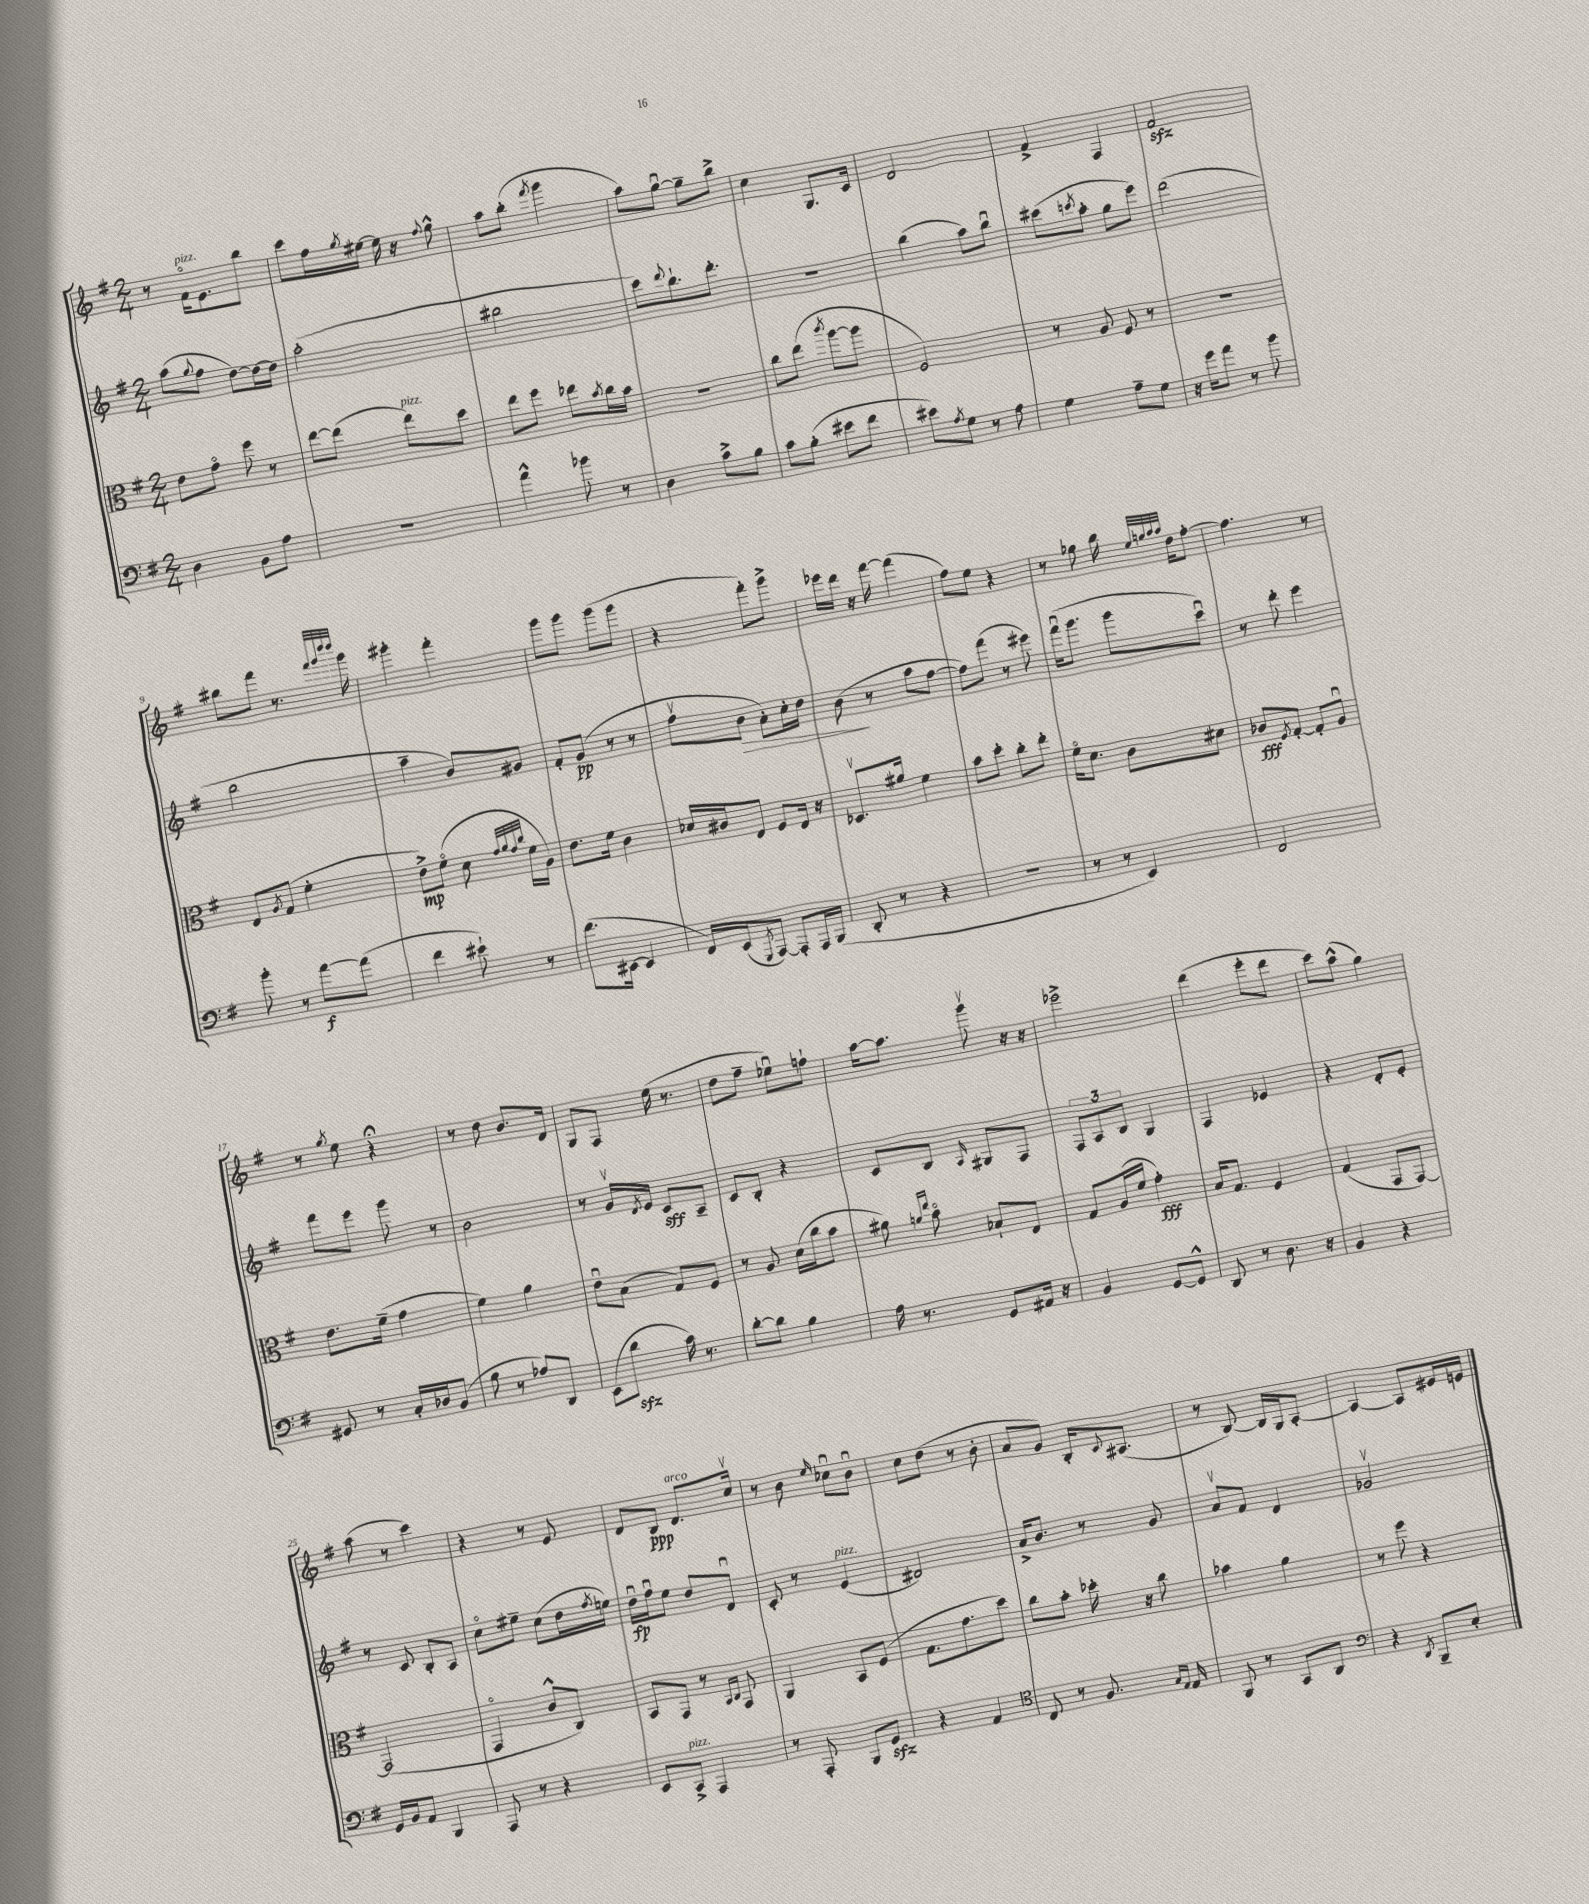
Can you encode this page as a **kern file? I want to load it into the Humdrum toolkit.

**kern	**dynam	**kern	**dynam	**kern	**dynam	**kern	**dynam
*part4	*part4	*part3	*part3	*part2	*part2	*part1	*part1
*staff4	*staff4	*staff3	*staff3	*staff2	*staff2	*staff1	*staff1
*clefF4	*	*clefC3	*	*clefG2	*	*clefG2	*
*k[f#]	*	*k[f#]	*	*k[f#]	*	*k[f#]	*
*M2/4	*	*M2/4	*	*M2/4	*	*M2/4	*
=1	=1	=1	=1	=1	=1	=1	=1
4D\	.	8e\L	.	(8aa\L	.	8r	.
.	.	.	.	8qqgg/	.	.	.
!	!	!	!	!	!	!LO:TX:a:i:t=pizz.	!
.	.	8g\J	.	8ff#\J	.	16f#\KL	.
.	.	.	.	.	.	8.e\	.
8BB\L	.	8ff#\	.	[8dd\L)	.	.	.
8A\J	.	8r	.	16dd\L_	.	8bb\J	.
.	.	.	.	16dd\JJ]	.	.	.
=2	=2	=2	=2	=2	=2	=2	=2
2r	.	[8ee\L	.	(2aa'\	.	8ccc\L	.
.	.	(8ee\J]	.	.	.	16ff#\L	.
.	.	.	.	.	.	8qgg/	.
.	.	.	.	.	.	[16ee#X\JJ	.
!	!	!LO:TX:a:i:t=pizz.	!	!	!	!	!
.	.	8ee\L)	.	.	.	16ee#\]	.
.	.	.	.	.	.	16r	.
.	.	.	.	.	.	8qqff#/	.
.	.	8dd\J	.	.	.	8gg^^\	.
=3	=3	=3	=3	=3	=3	=3	=3
4a^^\	.	8ee\L	.	2bb#X\	.	8aa\L	.
.	.	8ff#\J	.	.	.	(8bb'\J	.
.	.	.	.	.	.	8qfff#/	.
8b-X\	.	8ee-X\L	.	.	.	4ggg\	.
.	.	8qb/	.	.	.	.	.
8r	.	16cc\L	.	.	.	.	.
.	.	16b\JJ	.	.	.	.	.
=4	=4	=4	=4	=4	=4	=4	=4
4D\	.	2r	.	8ccc\L)	.	8aa\L)	.
.	.	.	.	8qqddd/	.	.	.
.	.	.	.	8.bb`\	.	[8ggu\J	.
8c^\L	.	.	.	.	.	8gg~\L]	.
.	.	.	.	8.ddd'\J	.	.	.
8B\J	.	.	.	.	.	8bb^\J	.
=5	=5	=5	=5	=5	=5	=5	=5
8c\L	.	8cc\L	.	2r	.	4cc\	.
(8B'\J	.	(8ee\J	.	.	.	.	.
.	.	8qccc/	.	.	.	.	.
8e#X\L	.	[8aa\L	.	.	.	8.G/L	.
8f#\J	.	8aa\J]	.	.	.	.	.
.	.	.	.	.	.	16c/Jk	.
=6	=6	=6	=6	=6	=6	=6	=6
8e#X\L)	.	2F#/)	.	(4bb\	.	2d/	.
8qA/	.	.	.	.	.	.	.
8G\J	.	.	.	.	.	.	.
8r	.	.	.	8aa\L)	.	.	.
8A\	.	.	.	8bbu\J	.	.	.
=7	=7	=7	=7	=7	=7	=7	=7
4G\	.	8r	.	(8ccc#X\L	.	4f#^/	.
.	.	.	.	8qcccn/	.	.	.
.	.	8A/	.	8aa'\J	.	.	.
8A~\L	.	8F#/	.	8gg\L	.	4F#/	.
8G\J	.	8r	.	8eee\J)	.	.	.
=8	=8	=8	=8	=8	=8	=8	=8
16r	.	2r	.	(2ddd\	.	2f#zz/	.
16g\KL	.	.	.	.	.	.	.
8a\J	.	.	.	.	.	.	.
8r	.	.	.	.	.	.	.
8b\	.	.	.	.	.	.	.
!!LO:LB:g=z
=9	=9	=9	=9	=9	=9	=9	=9
8b'\	.	8E/L	.	2bb\	.	8bb#X\L	.
.	.	8qA/	.	.	.	.	.
8r	.	(8G/J	.	.	.	8fff#\J	.
[8a\L	f	4f#'\	.	.	.	8.r	.
(8a\J]	.	.	.	.	.	.	.
.	.	.	.	.	.	32qqfff#/LLL	.
.	.	.	.	.	.	32qqggg/	.
.	.	.	.	.	.	32qqdddd/	.
.	.	.	.	.	.	32qqdddd/JJJ	.
.	.	.	.	.	.	16ggg\	.
=10	=10	=10	=10	=10	=10	=10	=10
4f#\	.	8e^\L)	mp	4aa~\	.	4ggg#X'\	.
.	.	(8f#\J	.	.	.	.	.
8e#X`\)	.	8d\	.	8b/L)	.	4fff#'\	.
.	.	32qqg/LLL	.	.	.	.	.
.	.	32qqa/	.	.	.	.	.
.	.	32qqg/	.	.	.	.	.
.	.	32qqcc/JJJ	.	.	.	.	.
8r	.	16f#\LL	.	8g#X/J	.	.	.
.	.	16A\JJ)	.	.	.	.	.
=11	=11	=11	=11	=11	=11	=11	=11
(8.f#\L	.	8.e\L	.	8f#'/L	.	8ggg\L	.
.	.	.	.	(8g/J	pp	8ggg\J	.
[16EE#X\Jk	.	16f#\Jk	.	.	.	.	.
4EE#/]	.	4c\	.	8r	.	(8ggg\L	.
.	.	.	.	8r	.	8ggg\J	.
=12	=12	=12	=12	=12	=12	=12	=12
16FF#/LL)	.	16d-X/LL	.	8ff#v\L	.	4r	.
(16EE/J	.	16c#X/J	.	.	.	.	.
8qGGG/	.	.	.	.	.	.	.
!	!	!	!	!	!LO:HP:b	!	!
[8AAA/J)	.	8E/J	.	8b\J	>	.	.
8AAA'/L]	.	8F#/L	.	8a'\L)	.	8fff#'\L)	.
16AAA/L	.	16E/Jk	.	16cc'\L	.	8ggg^\J	.
(16BBB/JJ	.	16r	.	16dd\JJ	.	.	.
=13	=13	=13	=13	=13	=13	=13	=13
8DD'/	.	8.D-Xv/L	.	(8b\	.	16eee-X\LL	.
.	.	.	.	.	.	16ddd\JJ	.
8r	.	.	.	8r	]	16r	.
.	.	16a#X/Jk	.	.	.	[16fff#\	.
4r	.	4f#\	.	8aa\L	.	(4fff#\]	.
.	.	.	.	[8ff#\J	.	.	.
=14	=14	=14	=14	=14	=14	=14	=14
2r	.	8b\L	.	8ff#\L])	.	8ff#\L)	.
.	.	8dd'\J	.	(8fff#\J	.	8ee\J	.
.	.	8cc'\L	.	8r	.	4r	.
.	.	8ee'\J	.	8eee#X\)	.	.	.
=15	=15	=15	=15	=15	=15	=15	=15
8r	.	16f#\KL	.	(16fff#u\KL	.	8r	.
.	.	8.d\J	.	8.ggg\J	.	.	.
8r	.	.	.	.	.	8gg-X\	.
4EE/)	.	8c\L	.	8ggg\L	.	16bb\	.
.	.	.	.	.	.	32qqee/LLL	.
.	.	.	.	.	.	32qqggn/	.
.	.	.	.	.	.	32qqaa/	.
.	.	.	.	.	.	32qqaa/JJJ	.
.	.	.	.	.	.	16dd\KL	.
.	.	8d#X\J	.	8cccu\J)	.	[8ff#'\J	.
=16	=16	=16	=16	=16	=16	=16	=16
2FF#/	.	8c-X/L	fff	8r	.	4.ff#\]	.
.	.	8qF#/	.	.	.	.	.
.	.	[8G'/J	.	8ddd'\	.	.	.
.	.	8G'/L]	.	4eee\	.	.	.
.	.	8Au/J	.	.	.	8r	.
!!LO:LB:g=z
=17	=17	=17	=17	=17	=17	=17	=17
8GG#X/	.	8.e\L	.	8fff#\L	.	8r	.
.	.	.	.	.	.	8qgg/	.
8r	.	.	.	8eee\J	.	8ee\	.
.	.	(16f#~\Jk	.	.	.	.	.
16C'/LL	.	4g\	.	8ggg\	.	4r;<	.
16D-X/J	.	.	.	.	.	.	.
(8BB/J	.	.	.	8r	.	.	.
=18	=18	=18	=18	=18	=18	=18	=18
8B\	.	4f#\)	.	2b\	.	8r	.
8r	.	.	.	.	.	8dd\	.
8A-X/L)	.	4a\	.	.	.	8.b/L	.
8DD/J	.	.	.	.	.	.	.
.	.	.	.	.	.	16d/Jk	.
=19	=19	=19	=19	=19	=19	=19	=19
(8EE\L	.	8eu\L	.	8r	.	8G/L	.
8dzz\J	.	(8B\J	.	16gv/LL	.	8F#/J	.
.	.	.	.	8qd/	.	.	.
.	.	.	.	16e/JJ	.	.	.
16c\)	.	8G/L)	.	8c/L	sff	(16ee\	.
8.r	.	.	.	.	.	8.r	.
.	.	8F#/J	.	8A~/J	.	.	.
=20	=20	=20	=20	=20	=20	=20	=20
[8d'\L	.	8r	.	8c/L	.	8dd\L	.
8d\J]	.	8A/	.	8B'/J	.	8ff#~\J	.
4B\	.	(16d\LL	.	4r	.	8ee-Xu\L)	.
.	.	16cc\J	.	.	.	.	.
.	.	8b\J	.	.	.	8ffn`\J	.
=21	=21	=21	=21	=21	=21	=21	=21
16A\	.	8a#X\)	.	8c/L	.	[16aa\KL	.
8.r	.	.	.	.	.	8.aa\J]	.
.	.	16qqan/LL	.	.	.	.	.
.	.	16qqee/JJ	.	.	.	.	.
.	.	8b\	.	8B/J	.	.	.
.	.	.	.	16qqA/	.	.	.
8GG/L	.	8B-X`/L	.	8G#X/L	.	8gggv\	.
16AA#X/Jk	.	8E/J	.	8F#/J	.	16r	.
16r	.	.	.	.	.	16r	.
=22	=22	=22	=22	=22	=22	=22	=22
4BB/	.	8G/L	.	12F#/L	.	2eee-X^\	.
.	.	.	.	12A/	.	.	.
.	.	(16A/L	.	.	.	.	.
.	.	.	.	12B/J	.	.	.
.	.	16f#/JJ	.	.	.	.	.
[8GG/L	.	4g'\)	fff	4G/	.	.	.
8GG^^/J]	.	.	.	.	.	.	.
=23	=23	=23	=23	=23	=23	=23	=23
8DD/	.	16B/KL	.	4F#/	.	(4ddd\	.
.	.	8.G/J	.	.	.	.	.
8r	.	.	.	.	.	.	.
8.D\	.	4F#/	.	4e-X/	.	8eee'\L	.
.	.	.	.	.	.	8ddd\J	.
16r	.	.	.	.	.	.	.
=24	=24	=24	=24	=24	=24	=24	=24
4BB/	.	(4G/	.	4r	.	8ccc\L)	.
.	.	.	.	.	.	(8aa^^\J	.
4r	.	8GG/L	.	8d'/L	.	4gg\)	.
.	.	[8GG/J)	.	8e'/J	.	.	.
!!LO:LB:g=z
=25	=25	=25	=25	=25	=25	=25	=25
16GG/LL	.	(2GG/]	.	8r	.	(8aa\	.
16BB/J	.	.	.	.	.	.	.
8AA/J	.	.	.	8c/	.	8r	.
4BBB/	.	.	.	8B'/L	.	4ccc\)	.
.	.	.	.	8A/J	.	.	.
=26	=26	=26	=26	=26	=26	=26	=26
8AAA/	.	4GG/	.	8cc\L	.	4r	.
8r	.	.	.	8ee#X~\J	.	.	.
4r	.	8c^^/L	.	(8cc\L	.	8r	.
.	.	8C/J)	.	16dd\L	.	8e/	.
.	.	.	.	8qff#/	.	.	.
.	.	.	.	16een\JJ)	.	.	.
=27	=27	=27	=27	=27	=27	=27	=27
8EE/L	.	8BB/L	.	16ddu\LL	fp	8d/L	.
.	.	.	.	16ff#u\J	.	.	.
!LO:TX:a:i:t=pizz.	!	!	!	!	!	!	!
8CC^/J	.	8GG/J	.	8ee\J	.	8B/J	ppp
!	!	!	!	!	!	!LO:TX:a:i:t=arco	!
4AAA/	.	8r	.	8dd/L	.	8.d/L	.
.	.	16qqBB/LL	.	.	.	.	.
.	.	16qqC/JJ	.	.	.	.	.
.	.	8GG/	.	8du/J	.	.	.
.	.	.	.	.	.	16ccv/Jk	.
=28	=28	=28	=28	=28	=28	=28	=28
8r	.	4AA/	.	8c'/	.	8r	.
8AAA'/	.	.	.	8r	.	8b\	.
.	.	.	.	.	.	16qqee/	.
!	!	!	!	!LO:TX:a:i:t=pizz.	!	!	!
8BBB/L	.	8BB/L	.	(4e/	.	8cc-Xu\L	.
8GGzz/J	.	(8F#/J	.	.	.	8bu\J	.
=29	=29	=29	=29	=29	=29	=29	=29
4r	.	8.G\L	.	2d#X/)	.	8cc\L	.
.	.	.	.	.	.	(8dd\J	.
.	.	8.g\	.	.	.	.	.
4AA/	.	.	.	.	.	8r	.
.	.	8dd\J)	.	.	.	8b'\	.
=30	=30	=30	=30	=30	=30	=30	=30
*clefC4	*	*	*	*	*	*	*
8C/	.	8cc\L	.	16a^/KL	.	8a/L	.
.	.	.	.	8.b/J	.	.	.
8r	.	8b'\J	.	.	.	8g/J)	.
8.F#/	.	16dd-X'\	.	8r	.	16B'/KL	.
.	.	.	.	.	.	8qqc/	.
.	.	16r	.	.	.	(8.A#X/J	.
.	.	8cc\	.	8g/	.	.	.
16qqG/LL	.	.	.	.	.	.	.
16qqE/JJ	.	.	.	.	.	.	.
16E/	.	.	.	.	.	.	.
=31	=31	=31	=31	=31	=31	=31	=31
8FF#/	.	4b-X\	.	8av/L	.	8r	.
8r	.	.	.	8f#/J	.	[8B/)	.
8GG/L	.	4a\	.	4d/	.	16B/LL]	.
.	.	.	.	.	.	16G/J	.
8AA/J	.	.	.	.	.	[8A'/J	.
=32	=32	=32	=32	=32	=32	=32	=32
*clefF4	*	*	*	*	*	*	*
4r	.	8r	.	2g-Xv/	.	4A/_	.
.	.	8ff#\	.	.	.	.	.
8qDD/	.	.	.	.	.	.	.
8BBB~/L	.	4r	.	.	.	8A/L]	.
8E'/J	.	.	.	.	.	16e#X/L	.
.	.	.	.	.	.	16en/JJ	.
==	==	==	==	==	==	==	==
*-	*-	*-	*-	*-	*-	*-	*-
